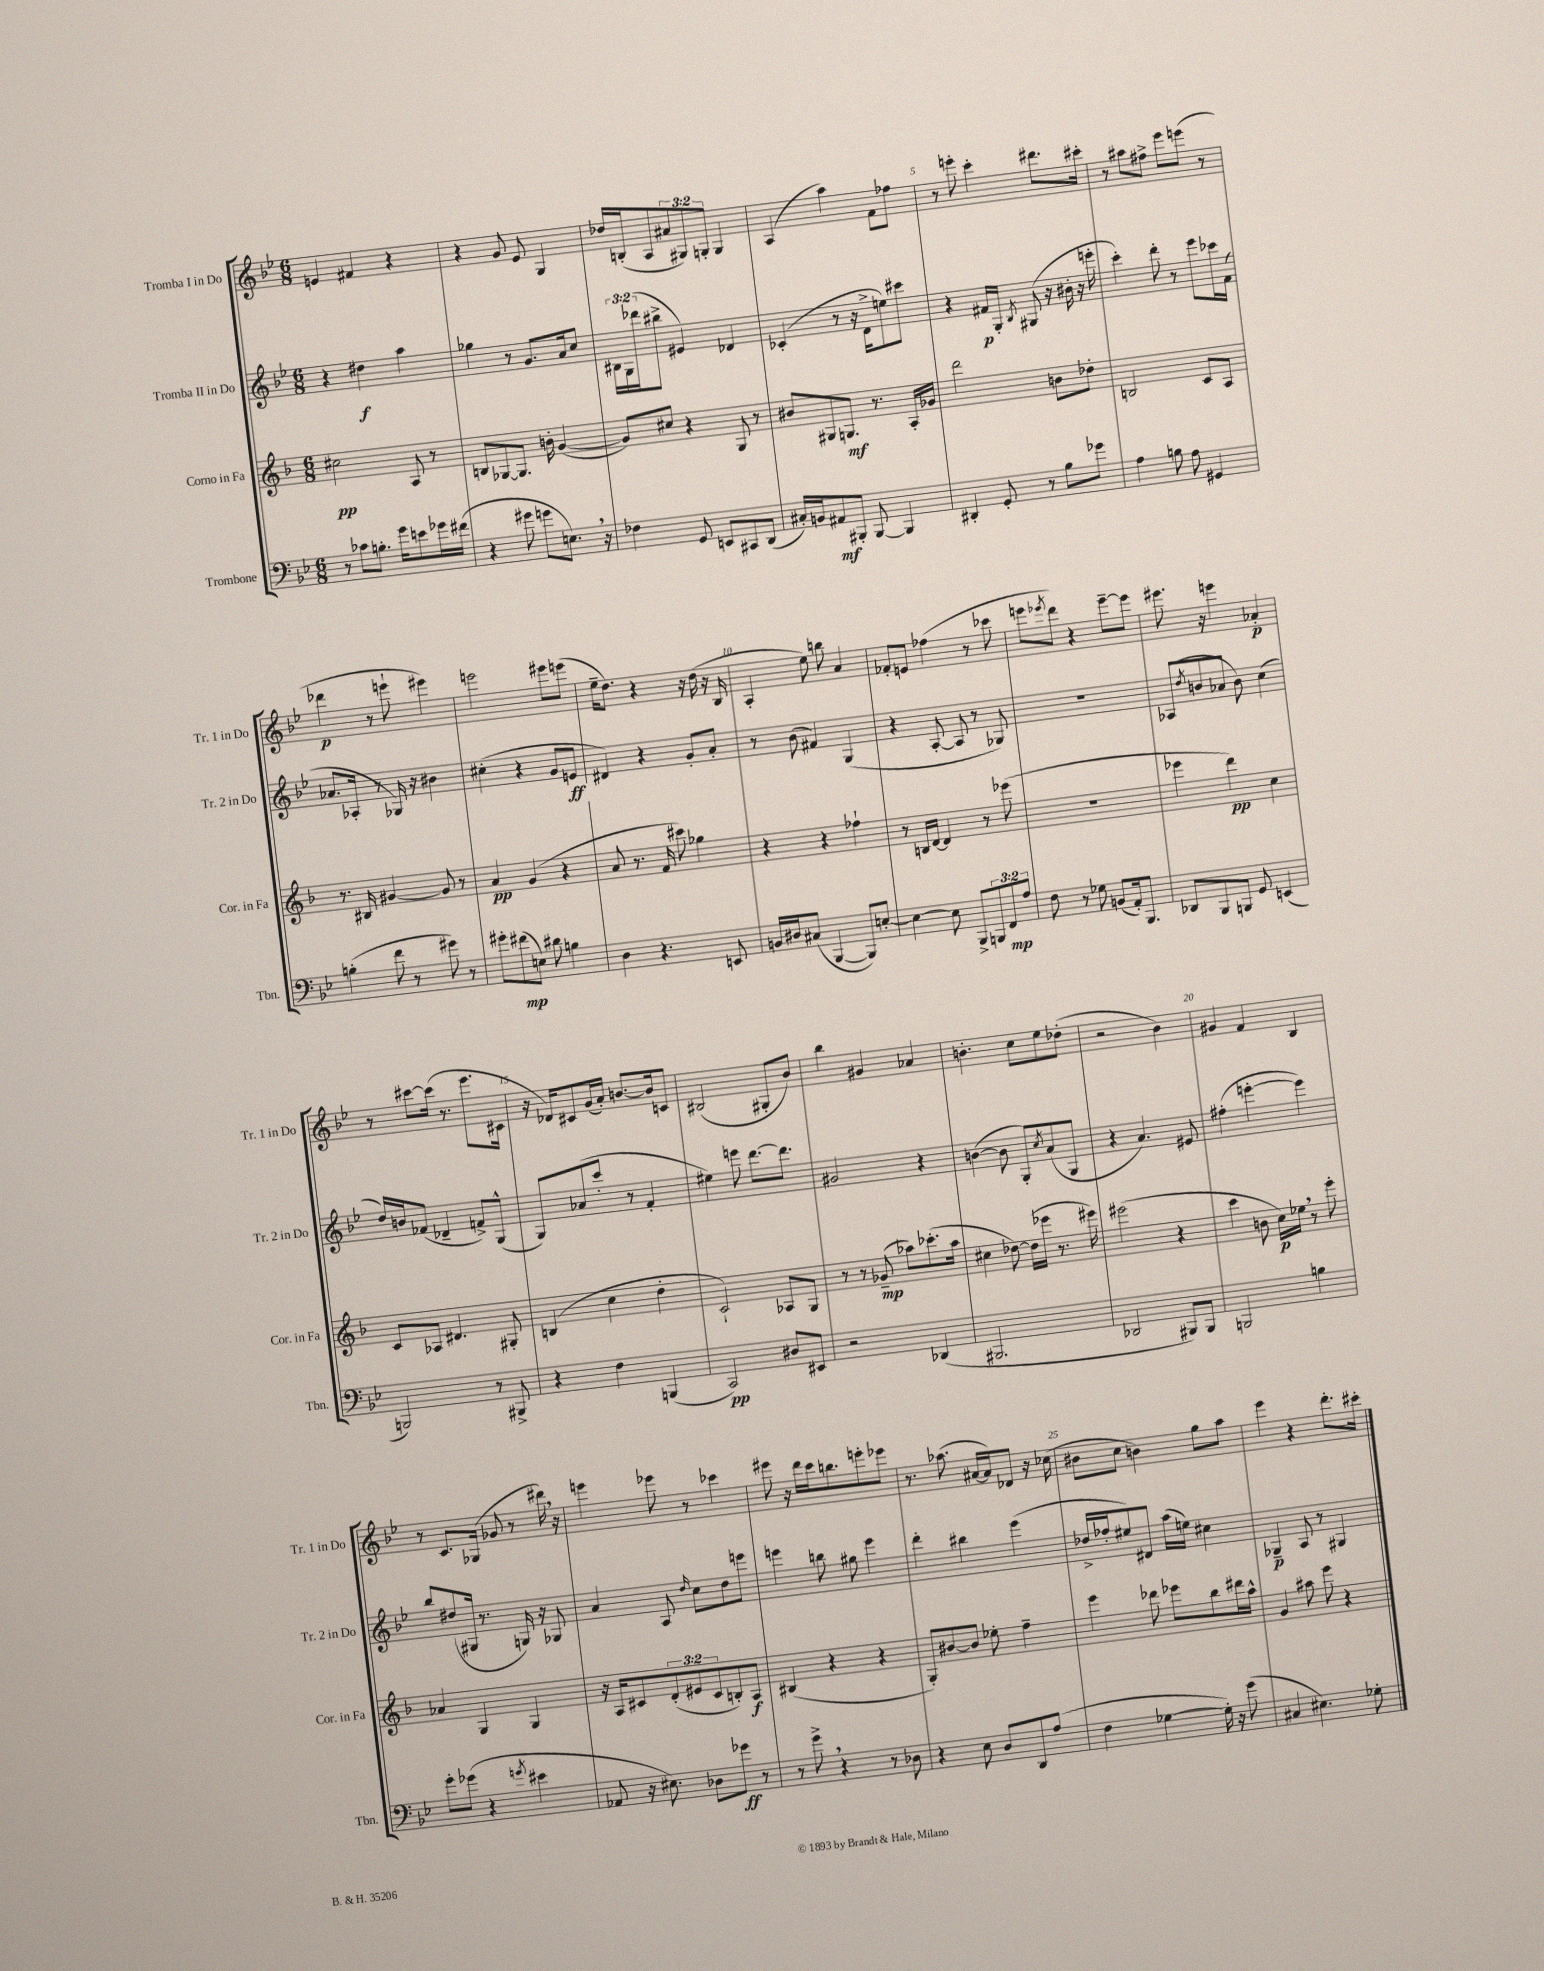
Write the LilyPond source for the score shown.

<<
\new StaffGroup <<
\new Staff = "s0" \with { instrumentName = "Tromba I in Do" shortInstrumentName = "Tr. 1 in Do" } {
    \clef treble \key bes \major \numericTimeSignature \time 6/8 \override Staff.TupletNumber.text = #tuplet-number::calc-fraction-text
    e'4 fis'4 r4 |
    r4 g'8 ees'8 g4 |
    des''16 b16-.( a8 \tuplet 3/2 { ais'8 gis8) g8-. } g4 |
    a4( a''4) f'8 fes''8 |
    r8 e'''8-. c'''4-. dis'''8. cis'''16-. |
    r8 ais''8 fis''8-> ees'''8 e'''8( r8 |
    des'''4\p r8 e'''8-! eis'''4) |
    e'''2 eis'''8 e'''8( |
    ees''16-- d''8.) r4 r16 d''16( r16 bes16 |
    a4-. ees''8) b''8 a'4 |
    fes'8-. e'8 fes''4( r8 ces'''8 |
    e'''8 \acciaccatura { ees'''8 } d'''8) r4 ees'''8~-- ees'''8 |
    eis'''8. r16 e'''4 aes'4-.\p |
    r8 cis'''8~ cis'''16( r8. ees'''8. cis'16 |
    r16 des'16) cis'8 g'16( a'16-.) b'8.~ b'16 c'8 |
    bis2( gis8-. bes'8) |
    bes''4 gis'4 aes'4 |
    b'4.-. c''8 ees''8 des''8-.( |
    r2 bes'4) |
    gis'4 f'4 bes4 |
    r8 c'8. ges16( ges'8 r8 dis'''16) \breathe r16 |
    e'''4 ees'''8 r8 ces'''4 |
    eis'''8 r16 d'''16 c'''16 b''8. e'''8-. ees'''8 |
    r8. aes''8.( ais'16~ ais'16) des'8 r16 ces''16( |
    bis'8 c''8 b'4) g''8 a''8 |
    ees'''4 r4 d'''8.-. cis'''16-. \bar "|." |
}
\new Staff = "s1" \with { instrumentName = "Tromba II in Do" shortInstrumentName = "Tr. 2 in Do" } {
    \clef treble \key bes \major \numericTimeSignature \time 6/8 \override Staff.TupletNumber.text = #tuplet-number::calc-fraction-text
    r4 dis''4\f a''4 |
    ges''4 r8 g'8. a'16 c''8 |
    \tuplet 3/2 { bis16 g16 des'''16( } bis''8-> eis'4) des'4 |
    ces'4-.( r8 r16 d'16-> e''8) cis'''8 |
    r4 fis'16\p g16-. \acciaccatura { bes8 } gis8( r16 bis'16-. r16 e'''16-. |
    c'''4-.) d'''8-. r8 ees'''8 ces'''16 f'16( |
    aes'8. aes16-. r8 ges16) r16 bis'4 |
    cis''4-.( r4 g'8 e'8\ff |
    dis'4) r4 g'8-. a'8-. |
    r8 bes'8( fis'4) g4( |
    r4 a8~-. a8 r8 ges8) |
    R2. |
    aes8( \acciaccatura { d''8 } b'8 aes'8 b'8) c''4( |
    d''16) b'16 fes'8( des'4-- f'8->) g8-^( |
    g8) aes'8( c'''8-. r8 f'4-. |
    eis''4) e'''8 d'''8.~ d'''8. |
    gis'2 r4 |
    b'4~( b'8 g8-.) \acciaccatura { c''8 } a'8( g8 |
    r4 a'4.) eis'8 |
    fis''4-.( e'''4~-. e'''4) |
    bes''8 dis''8( gis16 r8. g16) r16 ges8 |
    a'4 a8 \grace { d''16 } c''8 d''8 e'''8 |
    e'''4 b''8 gis''8 e'''4 |
    d'''4-. bis''4 ees'''4( |
    des''16-> fes''16-. eis''8) dis'8 a''16( e''16) cis''4 |
    ges4--\p a8 r8 gis4 \bar "|." |
}
\new Staff = "s2" \with { instrumentName = "Corno in Fa" shortInstrumentName = "Cor. in Fa" } {
    \clef treble \key f \major \numericTimeSignature \time 6/8 \override Staff.TupletNumber.text = #tuplet-number::calc-fraction-text
    cis''2\pp a8 r8 |
    b8 ges8~ ges8. b'16-. g'4~( |
    g'8) cis''8 r4 g8 r8 |
    bis'8 gis8 g8.\mf r8. a16-. ges'16 |
    d'''2 b'8 des''8-. |
    b2 c'8 a8 |
    r8. bis16 gis'4~ gis'8 r8 |
    a'4\pp g'4( r4 |
    a'8 r8. f'16 cis'''8) ges''4 |
    r4 r4 fes''4-! |
    r8 b16 d'16~ d'4 r8 ees'''8( |
    R2. |
    ees'''4 d'''4\pp) c''4 |
    c'8 aes8 dis'4. gis8-. |
    b4( c''4 d''4-. |
    c'2-!) aes8 g8 |
    r8 r8 ges'8--\mp( aes''8) ces'''8.-.( aes''16 |
    cis''4 des''8~) des''16( ees'''16 r8. eis'''16) |
    eis'''2( r4 |
    c'''4 b'8 c''16\p) ees''16 \breathe r8 e'''8-. |
    aes'4 g4 g4 |
    r16 a16 cis'8 \tuplet 3/2 { d'8-.( eis'8 cis'8 } b8-.) a8\f |
    bis4( r4 r4 |
    g8-.) bis'8~ bis'8 ees''8-. f''4-- |
    e'''4 des'''8 ees'''8 bes''8 dis'''16 a''16-^ |
    g'4 ais''8 e'''8 r4 \bar "|." |
}
\new Staff = "s3" \with { instrumentName = "Trombone" shortInstrumentName = "Tbn." } {
    \clef bass \key bes \major \numericTimeSignature \time 6/8 \override Staff.TupletNumber.text = #tuplet-number::calc-fraction-text
    r8 ces'8 b8.-. g'16 e'8 ges'16 fis'16( |
    r4 gis'8 g'8 e8.) \breathe r16 |
    fes4 g,8 e,8 cis,8 d,8( |
    cis16-.) b,16 ais,8\mf bis,,8-. bis,,8~ bis,,4 |
    dis,4-. g,8-. r8 bes8 ges'8 |
    a4 b8 a8 gis,4 |
    b4-.( f'8 r8 gis'8) r8 |
    gis'8-. fis'8\mp( e8) dis'8 b4 |
    d4 r4. e,8 |
    b,16 dis16 cis8( bes,,4~ bes,,8) e8~-. |
    e4~ e8 bes,,8-> \tuplet 3/2 { b,,8 f,8\mp a8 } |
    f8 r8 ges8 b,8( a,16-.) bes,,8. |
    des,8 bes,,8 b,,8 g,8 e,4( |
    b,,2) r8 bis,,8-> |
    r4 f4 b,,4( |
    c,2\pp) dis8 eis,8 |
    r2 des,4( |
    bis,,2. |
    des,2 bis,,8) bis,,8 |
    b,,2 b4 |
    g'8-. ges'8( r4 \acciaccatura { g'8 } eis'4 |
    aes,8 r16 eis8.) des8 ges'8\ff r8 |
    r8 g'8-> \breathe r4 r8 des8 |
    r4 ees8 d8 d,8 a8( |
    f4 ges4~ ges16-.) r16 g'8( |
    cis4 eis4.) ges8-. \bar "|." |
}
>>
>>
\layout { \context { \Score \override BarNumber.break-visibility = ##(#f #t #t) barNumberVisibility = #(every-nth-bar-number-visible 5) } }
